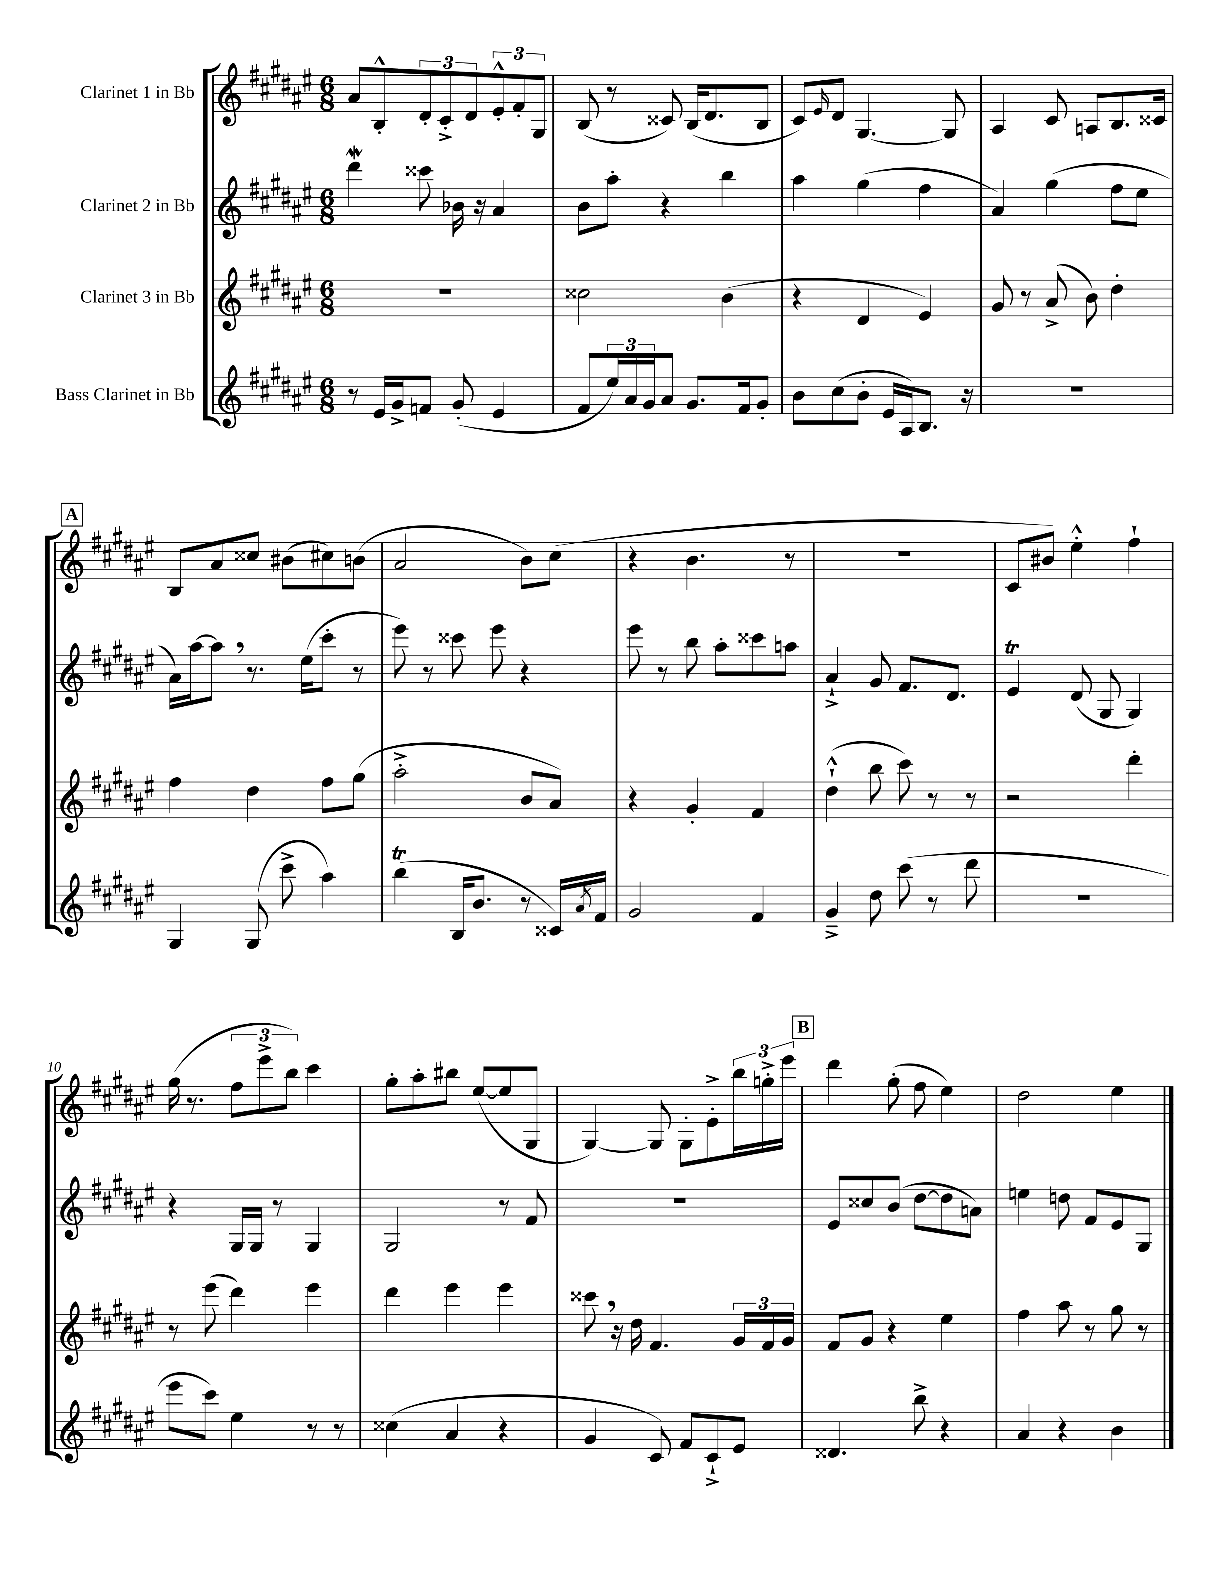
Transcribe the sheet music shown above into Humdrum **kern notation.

**kern	**kern	**kern	**kern
*part4	*part3	*part2	*part1
*staff4	*staff3	*staff2	*staff1
*I"Bass Clarinet in Bb	*I"Clarinet 3 in Bb	*I"Clarinet 2 in Bb	*I"Clarinet 1 in Bb
*clefG2	*clefG2	*clefG2	*clefG2
*k[f#c#g#d#a#e#]	*k[f#c#g#d#a#e#]	*k[f#c#g#d#a#e#]	*k[f#c#g#d#a#e#]
*M6/8	*M6/8	*M6/8	*M6/8
=1	=1	=1	=1
8r	2.r	4ddd#W\	8a#/L
16e#/LL	.	.	8B'^^/
16g#^/J	.	.	.
8fn/J	.	8ccc##X\	12d#'/
.	.	.	12c#'^/
(8g#'/	.	16b-X\	.
.	.	.	12d#/
.	.	16r	.
4e#/	.	4a#/	12e#'^^/
.	.	.	12f#'/
.	.	.	12G#/J
=2	=2	=2	=2
8f#/L	2cc##X\	8b\L	(8B/
24ee#/L)	.	8aa#'\J	8r
24a#/	.	.	.
24g#/J	.	.	.
8a#/J	.	4r	8c##X/)
8.g#/L	.	.	(16B/KL
.	.	.	8.d#/
.	(4b\	4bb\	.
16f#/k	.	.	.
8g#'/J	.	.	8B/J
=3	=3	=3	=3
8b\L	4r	4aa#\	8c#/L)
.	.	.	16qqe#/
(8cc#\	.	.	8d#/J
8b'\J	4d#/	(4gg#\	[4.G#/
16e#/LL	.	.	.
16A#/J)	.	.	.
8.B/J	4e#/)	4ff#\	.
.	.	.	8G#/]
16r	.	.	.
=4	=4	=4	=4
2.r	8g#/	4a#/)	4A#/
.	8r	.	.
.	(8a#^/	(4gg#\	8c#/
.	8b\)	.	8An/L
.	4dd#'\	8ff#\L	8.B/
.	.	8ee#\J	.
.	.	.	16c##X/Jk
!!LO:LB:g=z
!!LO:REH:place=s1:t=A
=5	=5	=5	=5
4G#/	4ff#\	16a#\LL)	8B/L
.	.	[16aa#\J	.
.	.	8aa#,\J]	8a#/
(8G#/	4dd#\	8.r	8cc##X/J
8ccc#^\	.	.	(8b#X\L
.	.	(16ee#\KL	.
4aa#\)	8ff#\L	8ccc#'\J	8cc#X\)
.	(8gg#\J	8r	(8bn\J
=6	=6	=6	=6
(4bbT\	2aa#'^\	8eee#\)	2a#/
.	.	8r	.
16B/KL	.	8ccc##X\	.
8.b/J	.	.	.
.	.	8eee#\	.
8r	8b/L	4r	8b\L)
16c##X/LL)	8a#/J)	.	(8cc#\J
8qa#/	.	.	.
16f#/JJ	.	.	.
=7	=7	=7	=7
2g#/	4r	8eee#\	4r
.	.	8r	.
.	4g#'/	8bb\	4.b\
.	.	8aa#'\L	.
4f#/	4f#/	8ccc##X\	.
.	.	8aan\J	8r
=8	=8	=8	=8
4g#~^/	(4dd#`^^\	4a#`^/	2.r
8dd#\	8bb\	8g#/	.
(8ccc#\	8ccc#\)	8.f#/L	.
8r	8r	.	.
.	.	8.d#/J	.
8ddd#\	8r	.	.
=9	=9	=9	=9
2.r	2r	4e#t/	8c#/L
.	.	.	8b#X/J)
.	.	(8d#/	4ee#'^^\
.	.	8G#/	.
.	4ddd#'\	4G#/)	4ff#`\
!!LO:LB:g=z
=10	=10	=10	=10
8eee#\L	8r	4r	(16gg#\
.	.	.	8.r
8ccc#\J)	(8eee#\	.	.
4ee#\	4ddd#\)	16G#/LL	12ff#\L
.	.	16G#/JJ	.
.	.	.	12eee#^\
.	.	8r	.
.	.	.	12bb\J)
8r	4eee#\	4G#/	4ccc#\
8r	.	.	.
=11	=11	=11	=11
(4cc##X\	4ddd#\	2G#/	8gg#'\L
.	.	.	8aa#'\
4a#/	4eee#\	.	8bb#X\J
.	.	.	([8ee#/L
4r	4eee#\	8r	8ee#/]
.	.	8f#/	8G#/J
=12	=12	=12	=12
4g#/	8ccc##X,\	2.r	[4G#/)
.	16r	.	.
.	16dd#\	.	.
8c#/)	4.f#/	.	8G#/]
8f#/L	.	.	8G#'\L
8c#`^/	.	.	8e#'^\
8e#/J	24g#/LL	.	24bb\L
.	24f#/	.	24ggn'^\
.	24g#/JJ	.	24eee#\JJ
!!LO:REH:place=s1:t=B
=13	=13	=13	=13
4.d##X/	8f#/L	8e#/L	4ddd#\
.	8g#/J	8cc##X/	.
.	4r	(8b/J	(8gg#'\
8bb^\	.	[8dd#\L	8ff#\
4r	4ee#\	8dd#\]	4ee#\)
.	.	8an\J)	.
=14	=14	=14	=14
4a#/	4ff#\	4een\	2dd#\
4r	8aa#\	8ddn\	.
.	8r	8f#/L	.
4b\	8gg#\	8e#/	4ee#\
.	8r	8G#/J	.
==	==	==	==
*-	*-	*-	*-
